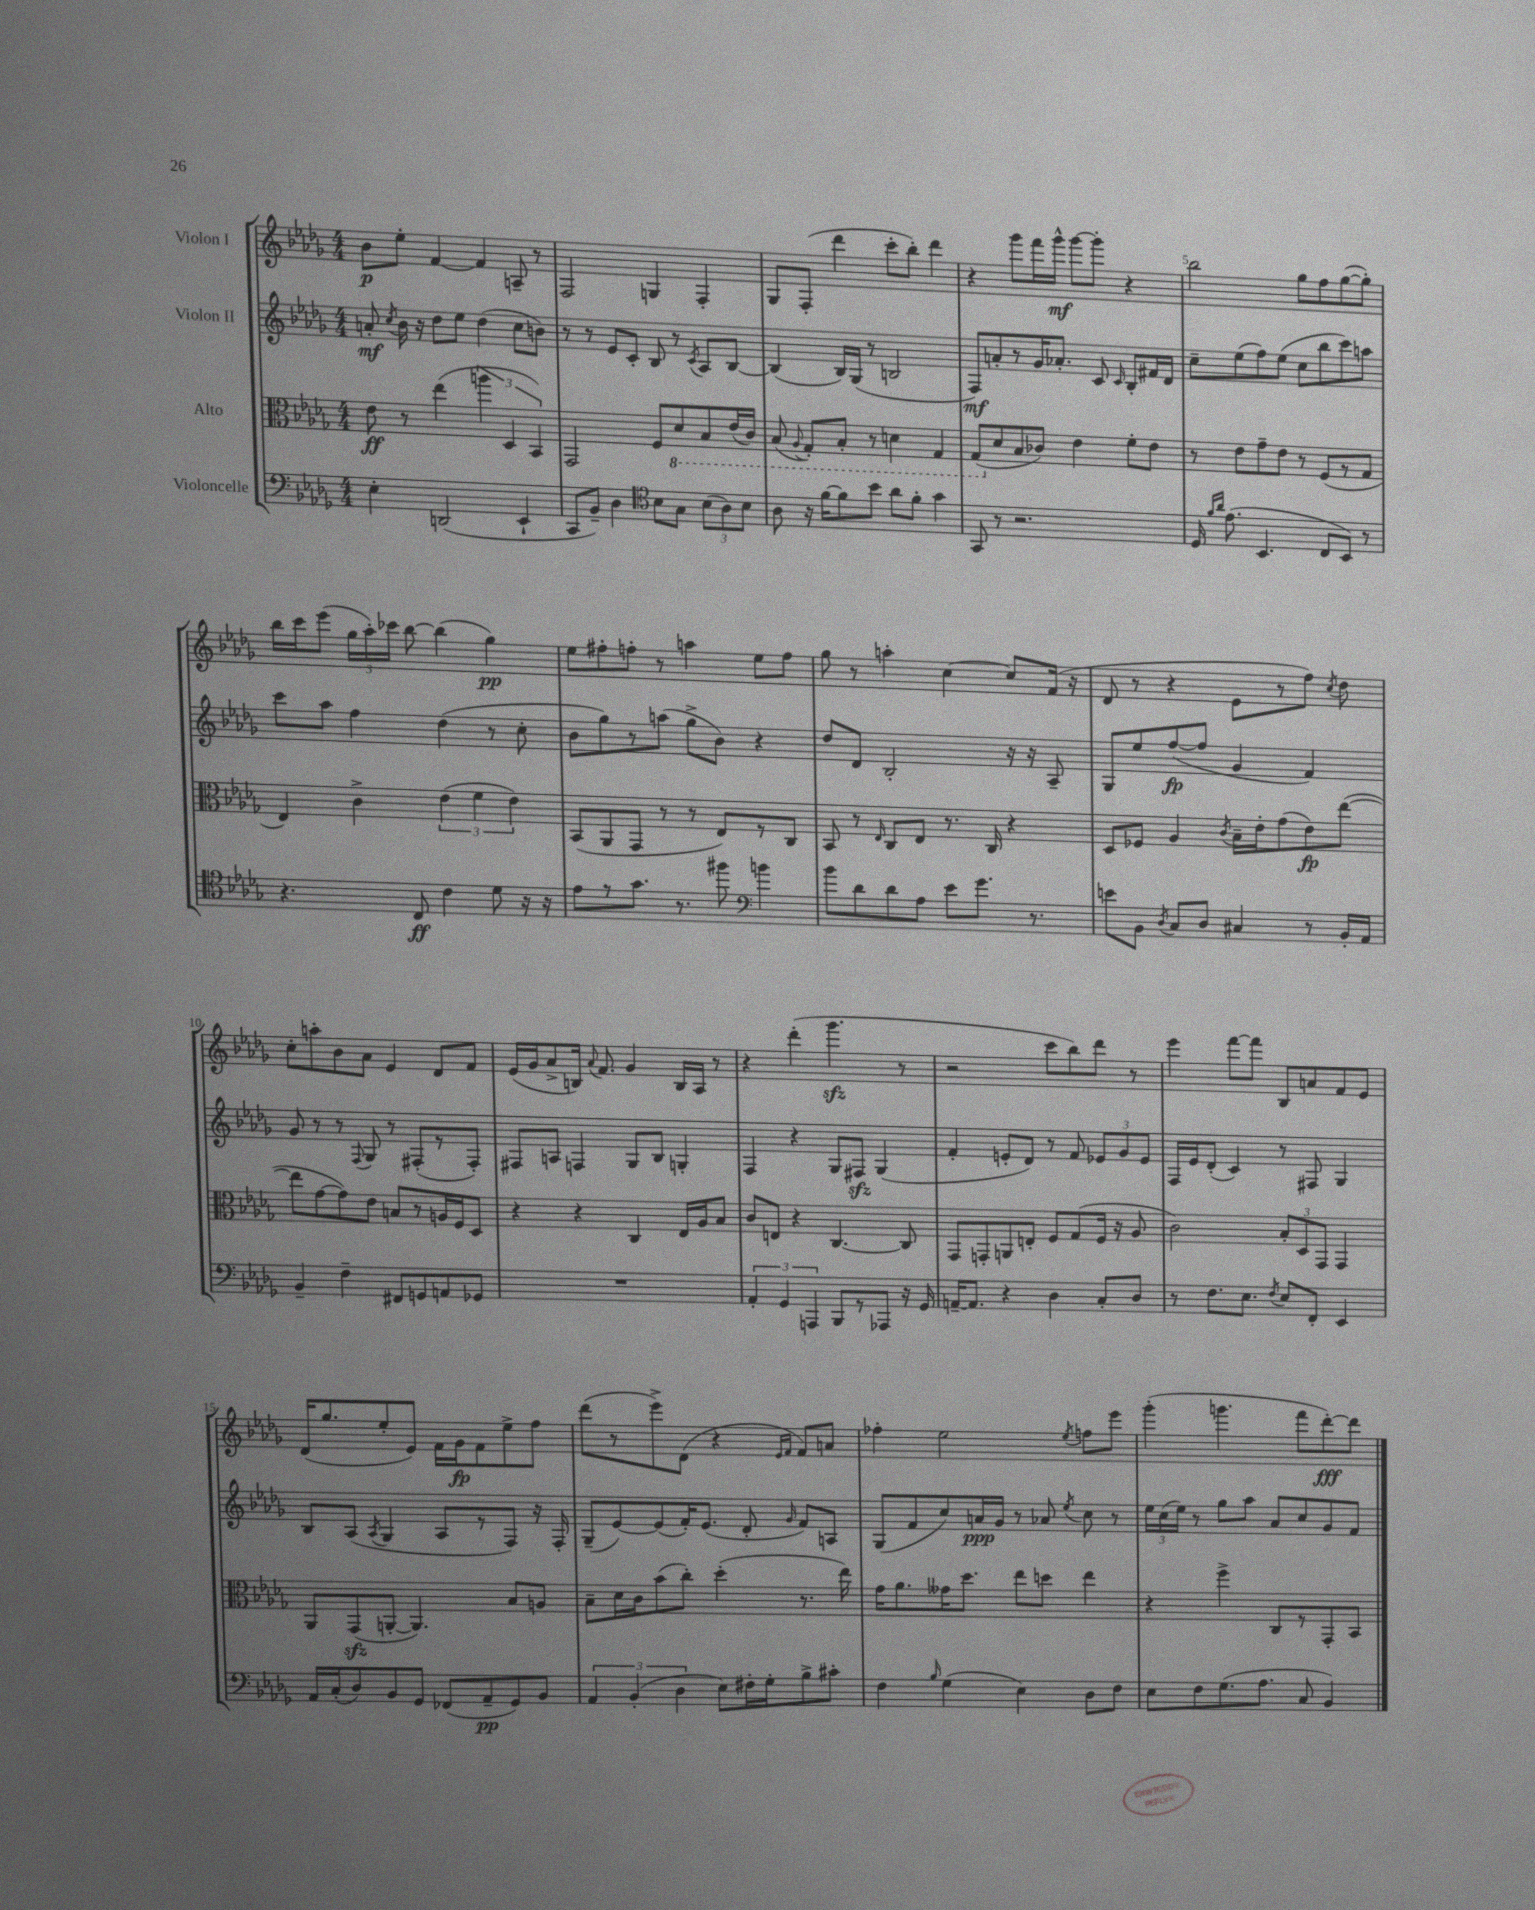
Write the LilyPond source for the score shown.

<<
\new StaffGroup <<
\new Staff = "s0" \with { instrumentName = "Violon I" } {
    \clef treble \key des \major \numericTimeSignature \time 4/4
    \autoBeamOff bes'8[\p ees''8]-. f'4~ f'4 a8-- r8 |
    f2 g4 f4-. |
    ges8[ f8]-.( des'''4 c'''8[-. bes''8]-.) des'''4 |
    r4 ges'''8[ f'''16 ges'''16]-^\mf ges'''8[~ ges'''8]-. r4 |
    bes''2 ges''8[ f''8 ges''8~( ges''8]-.) |
    bes''16[ c'''16 ees'''8]( \tuplet 3/2 { ges''16[ aes''16-.) ces'''16] } bes''8~ bes''4( ges''4\pp) |
    ees''8[ fis''8-. f''8]-. r8 a''4 ees''8[ f''8] |
    ges''8 r8 a''4-. c''4~ c''8[ f'16]( r16 |
    des'8 r8 r4 ees'8[ r8 f''8]) \acciaccatura { c''8 } des''8 |
    c''8[-. a''8-. bes'8 aes'8] ees'4 des'8[ f'8] |
    ees'16[( ges'16 aes'8-> b16]) \appoggiatura { aes'8 } f'8. ges'4 b16[ aes16] r8 |
    r4 des'''4-.( ges'''4.\sfz r8 |
    r2 c'''8[ bes''8) des'''8] r8 |
    ees'''4 f'''8[~ f'''8] bes8[ a'8 f'8 ees'8] |
    des'16[( ges''8. ees''8-. ees'8]) f'16[ ges'16\fp f'8 ees''8-> f''8] |
    des'''8[( r8 ees'''8->) des'8]( r4 \grace { ees'16[ f'16] } f'8[) a'8] |
    fes''4-. ees''2 \acciaccatura { ees''8 } f''8[ ees'''8] |
    ges'''4-.( g'''4. f'''8[ des'''8~-.\fff) des'''8] \bar "|." |
}
\new Staff = "s1" \with { instrumentName = "Violon II" } {
    \clef treble \key des \major \numericTimeSignature \time 4/4
    \autoBeamOff a'8-.\mf \acciaccatura { c''8 } bes'16 r16 des''8[ ees''8] des''4( c''8[ b'8]) |
    r8 r8 ees'8[ c'8]-. bes8 r8 \acciaccatura { c'8 } aes8[ bes8]~ |
    bes4( bes16[) ges16]( r8 b2 |
    f8[\mf) a'8-. r8 ges'16 aes'8.]-. c'8 \grace { c'16 } bes8[-. fis'16 des'16] |
    c''8[-- ees''8( f''8) ees''8]( c''8[ bes''8 c'''8) a''8] |
    c'''8[ aes''8] f''4 des''4( r8 c''8-. |
    bes'8[ ges''8) r8 a''8]( ges''8[-> bes'8]) r4 |
    des''8[ des'8] bes2-. r16 r16 aes8-- |
    ges8[ ees''8 f''8~\fp( f''8] ges'4 f'4) |
    ges'8 r8 r8 \appoggiatura { f8 } ges8 r8 fis8[-.( r8 fis8]-.) |
    fis8[ a8] f4 ges8[ bes8] g4-. |
    f4 r4 ges8[ fis8]\sfz ges4( |
    f'4-. e'8[-. des'8]) r8 f'8 \tuplet 3/2 { ees'8[ ges'8 ees'8] } |
    f16[ ees'16 des'8]-.( c'4) r8 fis8 ges4 |
    bes8[ aes8]( \acciaccatura { aes8 } ges4 aes8[ r8 f8]) r16 f16-. |
    ges8[--( ees'8~) ees'8( f'16-.) ees'8.]( des'8-. \grace { ges'16 } f'8[) a8] |
    ges8[( f'8 c''8) a'16\ppp ges'16] r8 aes'8 \acciaccatura { ees''8 } c''8 r8 |
    \tuplet 3/2 { ees''16[ c''16( ees''16]) } r8 ges''8[ aes''8] aes'8[ c''8 ges'8 f'8] \bar "|." |
}
\new Staff = "s2" \with { instrumentName = "Alto" } {
    \clef alto \key des \major \numericTimeSignature \time 4/4
    \autoBeamOff ees'8\ff r8 ees''4( \tuplet 3/2 { a''4 des4 bes,4) } |
    ges,2 f8[ \ottava #-1 des8 bes,8 ees16( c16]) |
    bes,8( \appoggiatura { aes,8 } ges,8[-.) bes,8]-. r8 d4 ges,4 |
    ges,8[( \ottava #0 des'8 bes8 ces'8]) ees'4 f'8[-. ees'8] |
    r8 ees'8[ ges'8-- ees'8] r8 f8[( r8 ges8] |
    ees4) c'4-> \tuplet 3/2 { ees'4( f'4 ees'4) } |
    bes,8[( aes,8 ges,8] r8 r8 ees8[) r8 c8] |
    bes,8 r8 \grace { ees16 } c8[ ees8] r8. c16 r4 |
    des8[ fes8] aes4 \acciaccatura { c'8 } bes16[-- ees'16-. ges'8( ees'8\fp) ees''8]~( |
    ees''8[ ges'8~ ges'8) ees'8] b8[ r8 a16 f16 des8] |
    r4 r4 c4 ees16[ aes16 bes8] |
    c'8[ e8] r4 c4.~ c8 |
    ges,8[ g,8-. a,8 e8]-. f8[ ges8( f16] r16 aes8 |
    c'2) \tuplet 3/2 { bes8[-. des8 ges,8] } ges,4 |
    aes,8[ ges,8\sfz( a,8]~-. a,4.) bes8[ a8] |
    bes8[-- des'16 c'16 bes'8( c''8]-.) des''4-.( r8. ees''16) |
    ges'16[ aes'8. geses'16 des''8.] ees''8[ d''8] ees''4 |
    r4 f''4-> c8[ r8 ges,8-. bes,8] \bar "|." |
}
\new Staff = "s3" \with { instrumentName = "Violoncelle" } {
    \clef bass \key des \major \numericTimeSignature \time 4/4
    \autoBeamOff ees4-. d,2( ees,4-! |
    c,8[ bes,8]--) des4 \clef tenor bes8[ ges8] \tuplet 3/2 { bes8[( aes8) bes8] } |
    aes8 r16 f'16[~ f'8 bes'8] aes'8[ f'8]-. ges'4 |
    ges,8 r8 r2. |
    des16 \grace { f'16[ aes'16] } ees'8.( bes,4. c8[ bes,8]) r8 |
    r4. c8\ff c'4 des'8 r16 r16 |
    ees'8[ r8 ges'8.] r8. fis''8 \clef bass b'4 |
    bes'8[ des'8 des'8 aes8] ees'8[ ges'8.] r8. |
    e'8[ bes,8] \acciaccatura { des8 } c8[ des8] cis4 r8 bes,16[-. aes,16] |
    bes,4-- f4-- fis,8[ g,8 a,8 ges,8] |
    R1 |
    \tuplet 3/2 { aes,4-. ges,4 a,,4 } bes,,8[ r8 aes,,8] r16 ges,16 |
    a,16[~-- a,8.] r4 des4 c8[-. des8] |
    r8 f8.[ ees8.] \acciaccatura { f8 } ees8[ f,8]-. ees,4 |
    aes,16[ c16-.( des8) bes,8 ges,8] fes,8[( aes,8--\pp ges,8) bes,8] |
    \tuplet 3/2 { aes,4 bes,4-.( des4 } ees8[) fis16-. ges16-. bes8-> cis'8]-. |
    f4 \grace { bes16 } ges4( ees4) des8[ f8] |
    ees8[ f8 ges8.( aes8.] c8 bes,4) \bar "|." |
}
>>
>>
\layout { \context { \Score \override BarNumber.break-visibility = ##(#f #t #t) barNumberVisibility = #(every-nth-bar-number-visible 5) } }
